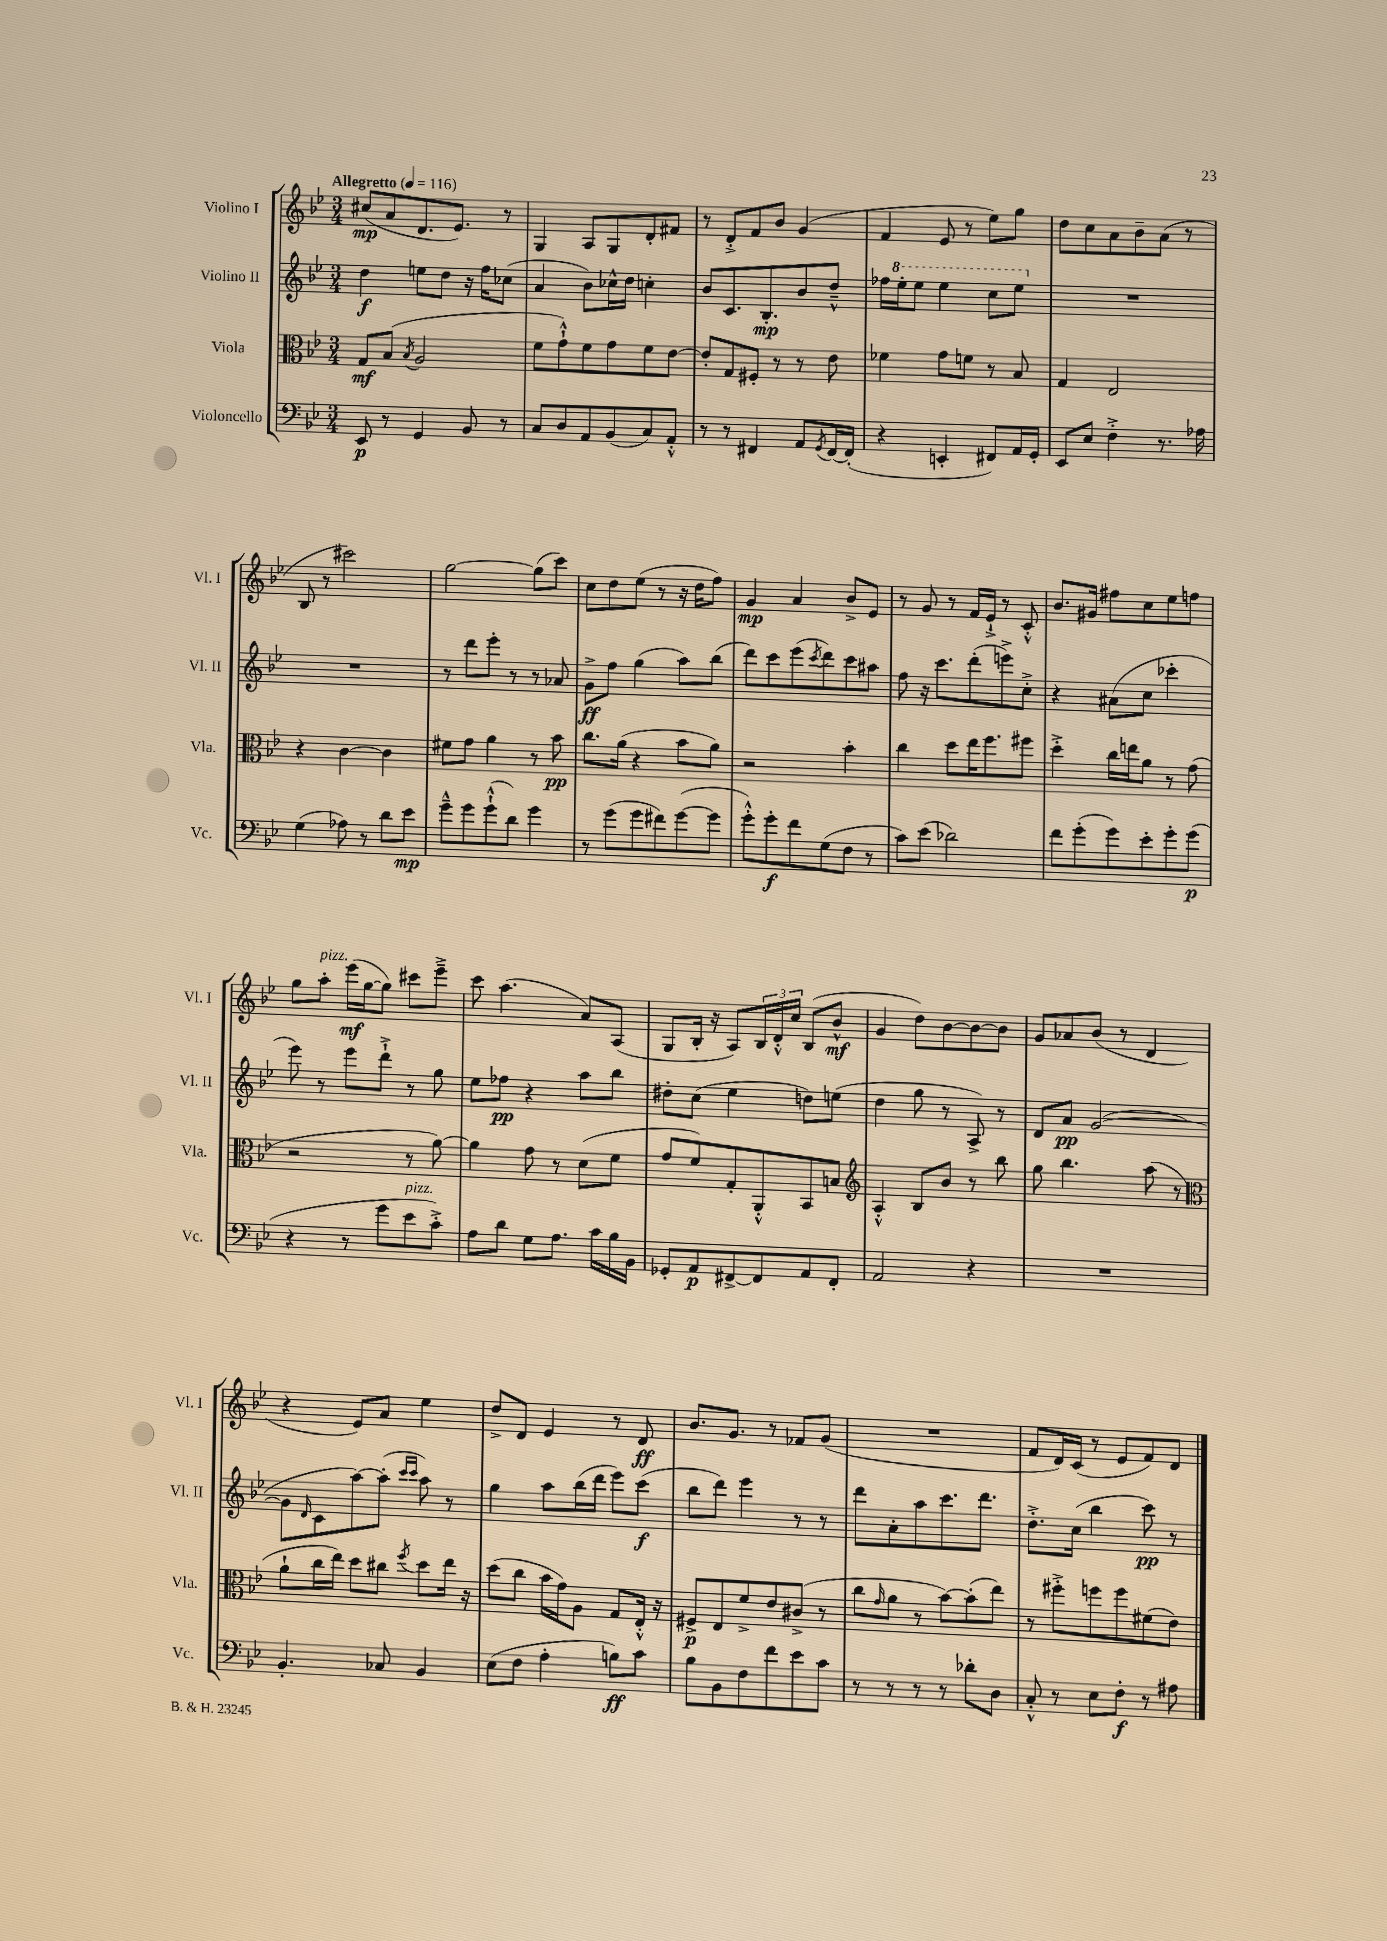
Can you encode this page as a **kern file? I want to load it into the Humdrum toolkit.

**kern	**kern	**kern	**kern
*staff4	*staff3	*staff2	*staff1
*clefF4	*clefC3	*clefG2	*clefG2
*k[b-e-]	*k[b-e-]	*k[b-e-]	*k[b-e-]
*M3/4	*M3/4	*M3/4	*M3/4
*MM116	*MM116	*MM116	*MM116
8EE-	8G	4dd	(8cc#
8r	(8B-	.	8a
.	8qB-	.	.
4GG	2A	8ee	8.d
.	.	8dd	.
.	.	.	8.e-)
8BB-	.	16r	.
.	.	16ff	.
8r	.	(8cc-	8r
=	=	=	=
8C	8f	4a	4G
8D	8g`^^)	.	.
8AA	8f	8b-)	8A
(8BB-	8g	16cc-^^	8G
.	.	16dd	.
8C)	8f	4cc'	8d'
8AA'^^	[8e-	.	8f#
=	=	=	=
8r	8e-']	8b-	8r
8r	8G	8.c	8d'^
4FF#	8F#'	.	8f
.	.	8.B-'	.
.	8r	.	8b-
8AA	8r	8b-	(4g
8qGG	.	.	.
[16FF#	8e-	8dd~^^	.
(16FF#']	.	.	.
=	=	=	=
4r	4f-	16ff-	4f
.	.	16eee-'	.
.	.	8eee-	.
4EE'	8g	4eee-	8e-
.	8f	.	8r
8FF#)	8r	8ccc	8ee-)
16AA	8B-	8eee-	8gg
16GG'	.	.	.
=	=	=	=
8EE-	4G	2.r	8dd
8E-	.	.	8cc
4F'^	2E-	.	8a
.	.	.	8b-~
8.r	.	.	(8a
.	.	.	8r
16A-	.	.	.
=	=	=	=
(4G	4r	2.r	8B-
.	.	.	8r
8A-)	[4c	.	2ccc#)
8r	.	.	.
8d	4c]	.	.
8e-	.	.	.
=	=	=	=
8g~^^	8f#	8r	[2gg
8g	8g	8ddd	.
(8g`^^	4a	8eee-'	.
8d)	.	8r	.
4g	8r	8r	(8gg]
.	8b-	8a-	8ccc)
=	=	=	=
8r	8.cc	8g^	8cc
(8g	.	8ff	8dd
.	(16a	.	.
8g	4r	(4gg	(8ee-
8f#)	.	.	8r
([8g	8b-	8aa)	16r
.	.	.	16dd
8g]	8a)	(8bb-	8ff)
=	=	=	=
8g'^^)	2r	8ddd)	4g
8g'	.	8ccc	.
8f	.	(8eee-	4a
.	.	8qccc	.
(8G	.	8ddd)	.
8F	4b-'	8ccc	8b-^
8r	.	8aa#	8e-
=	=	=	=
8c)	4cc	8ff	8r
(8e-	.	16r	8g
.	.	8.ccc	.
2d-)	8dd	.	8r
.	16ee-	(8ddd'	16f
.	8.ff	.	16e-`^
.	.	8eee^)	8r
.	8ff#	8cc'^	8c'^^
=	=	=	=
8f	4dd'^	4r	8.b-
(8g'	.	.	.
.	.	.	16g#
8g)	16cc	(8a#	8ff#
.	16ee	.	.
8e-'	8a	8cc	8cc
8g'	8r	4ccc-'	8ee-
(8g	(8g	.	8ff
=	=	=	=
4r	2r	8eee-)	8gg
.	.	8r	8aa'
8r	.	8eee-	(16eee-
.	.	.	[16gg
8g	.	8ddd`^	8gg])
8e-	8r	8r	8ccc#
8c'^)	[8a)	8gg	8eee-~^
=	=	=	=
8A	4a]	8ee-	8ccc
8d	.	8ff-	(4.aa
8G	8g	4r	.
8.A	8r	.	.
.	(8d	8aa	8a)
16c	.	.	.
16B-	8f	8bb-	(8A
16BB-	.	.	.
=	=	=	=
8GG-'	8g	8dd#'	8G
8AA	8f)	(8cc	16B-'
.	.	.	16r
[8FF#^	8G'	4ee-	8A)
8FF#]	8AA'^^	.	24B-
.	.	.	24d'^^
.	.	.	24cc
8AA	8BB-	8dd)	(8B-
8FF#'	8B	(8ee	8b-^^
=	=	=	=
*	*clefG2	*	*
2AA	4A'^^	4dd	4g
.	8B-	8gg	8dd)
.	8b-	8r	[8b-
4r	8r	8A^)	8b-_
.	8bb-	8r	8b-]
=	=	=	=
2.r	8gg	8d	8g
.	4.bb-	8a	8a-
.	.	([2g	(8b-
.	.	.	8r
.	(8aa	.	4d
.	8r	.	.
=	=	=	=
*	*clefC3	*	*
4.BB-'	8a`	8g]	4r
.	.	16qqd	.
.	16cc	8c	.
.	16ee-)	.	.
.	8dd	[8aa)	8e-)
8C-	8cc#	(8aa']	8a
.	.	16qqccc	.
.	8qff	16qqccc	.
4BB-	8dd	8aa)	4ee-
.	16ee-	8r	.
.	16r	.	.
=	=	=	=
(8E-	(8dd	4gg	8dd^
8F	8cc	.	8d
4A'	16b-	8aa	4e-
.	16g)	.	.
.	8A	(16bb-	.
.	.	16ddd	.
8B)	8G	8eee-)	8r
8c	16E-'^^	(8ccc	8d
.	16r	.	.
=	=	=	=
8B-	8F#^	8bb-	8.b-
8BB-	8E-	8ddd)	.
.	.	.	8.g
8F	8f^	4eee-	.
8f	8e-	.	8r
8e-	(8c#^	8r	8f-
8c	8r	8r	(8g
=	=	=	=
8r	8cc	8ddd	2.r
.	16qqg	.	.
8r	8a	8a'	.
8r	8r	8aa	.
8r	[8b-)	8.ccc	.
8d-'	(8b-']	.	.
.	.	8.ddd	.
8D	8ee-)	.	.
=	=	=	=
8C'^^	8r	8.dd'^	8f
8r	8ff#'^	.	16d)
.	.	(16cc	(16c
8E-	8ff	4bb-	8r
8F'	8ff	.	8e-
8r	(8f#	8ccc)	8f)
8A#	8e-)	8r	8d
==	==	==	==
*-	*-	*-	*-
